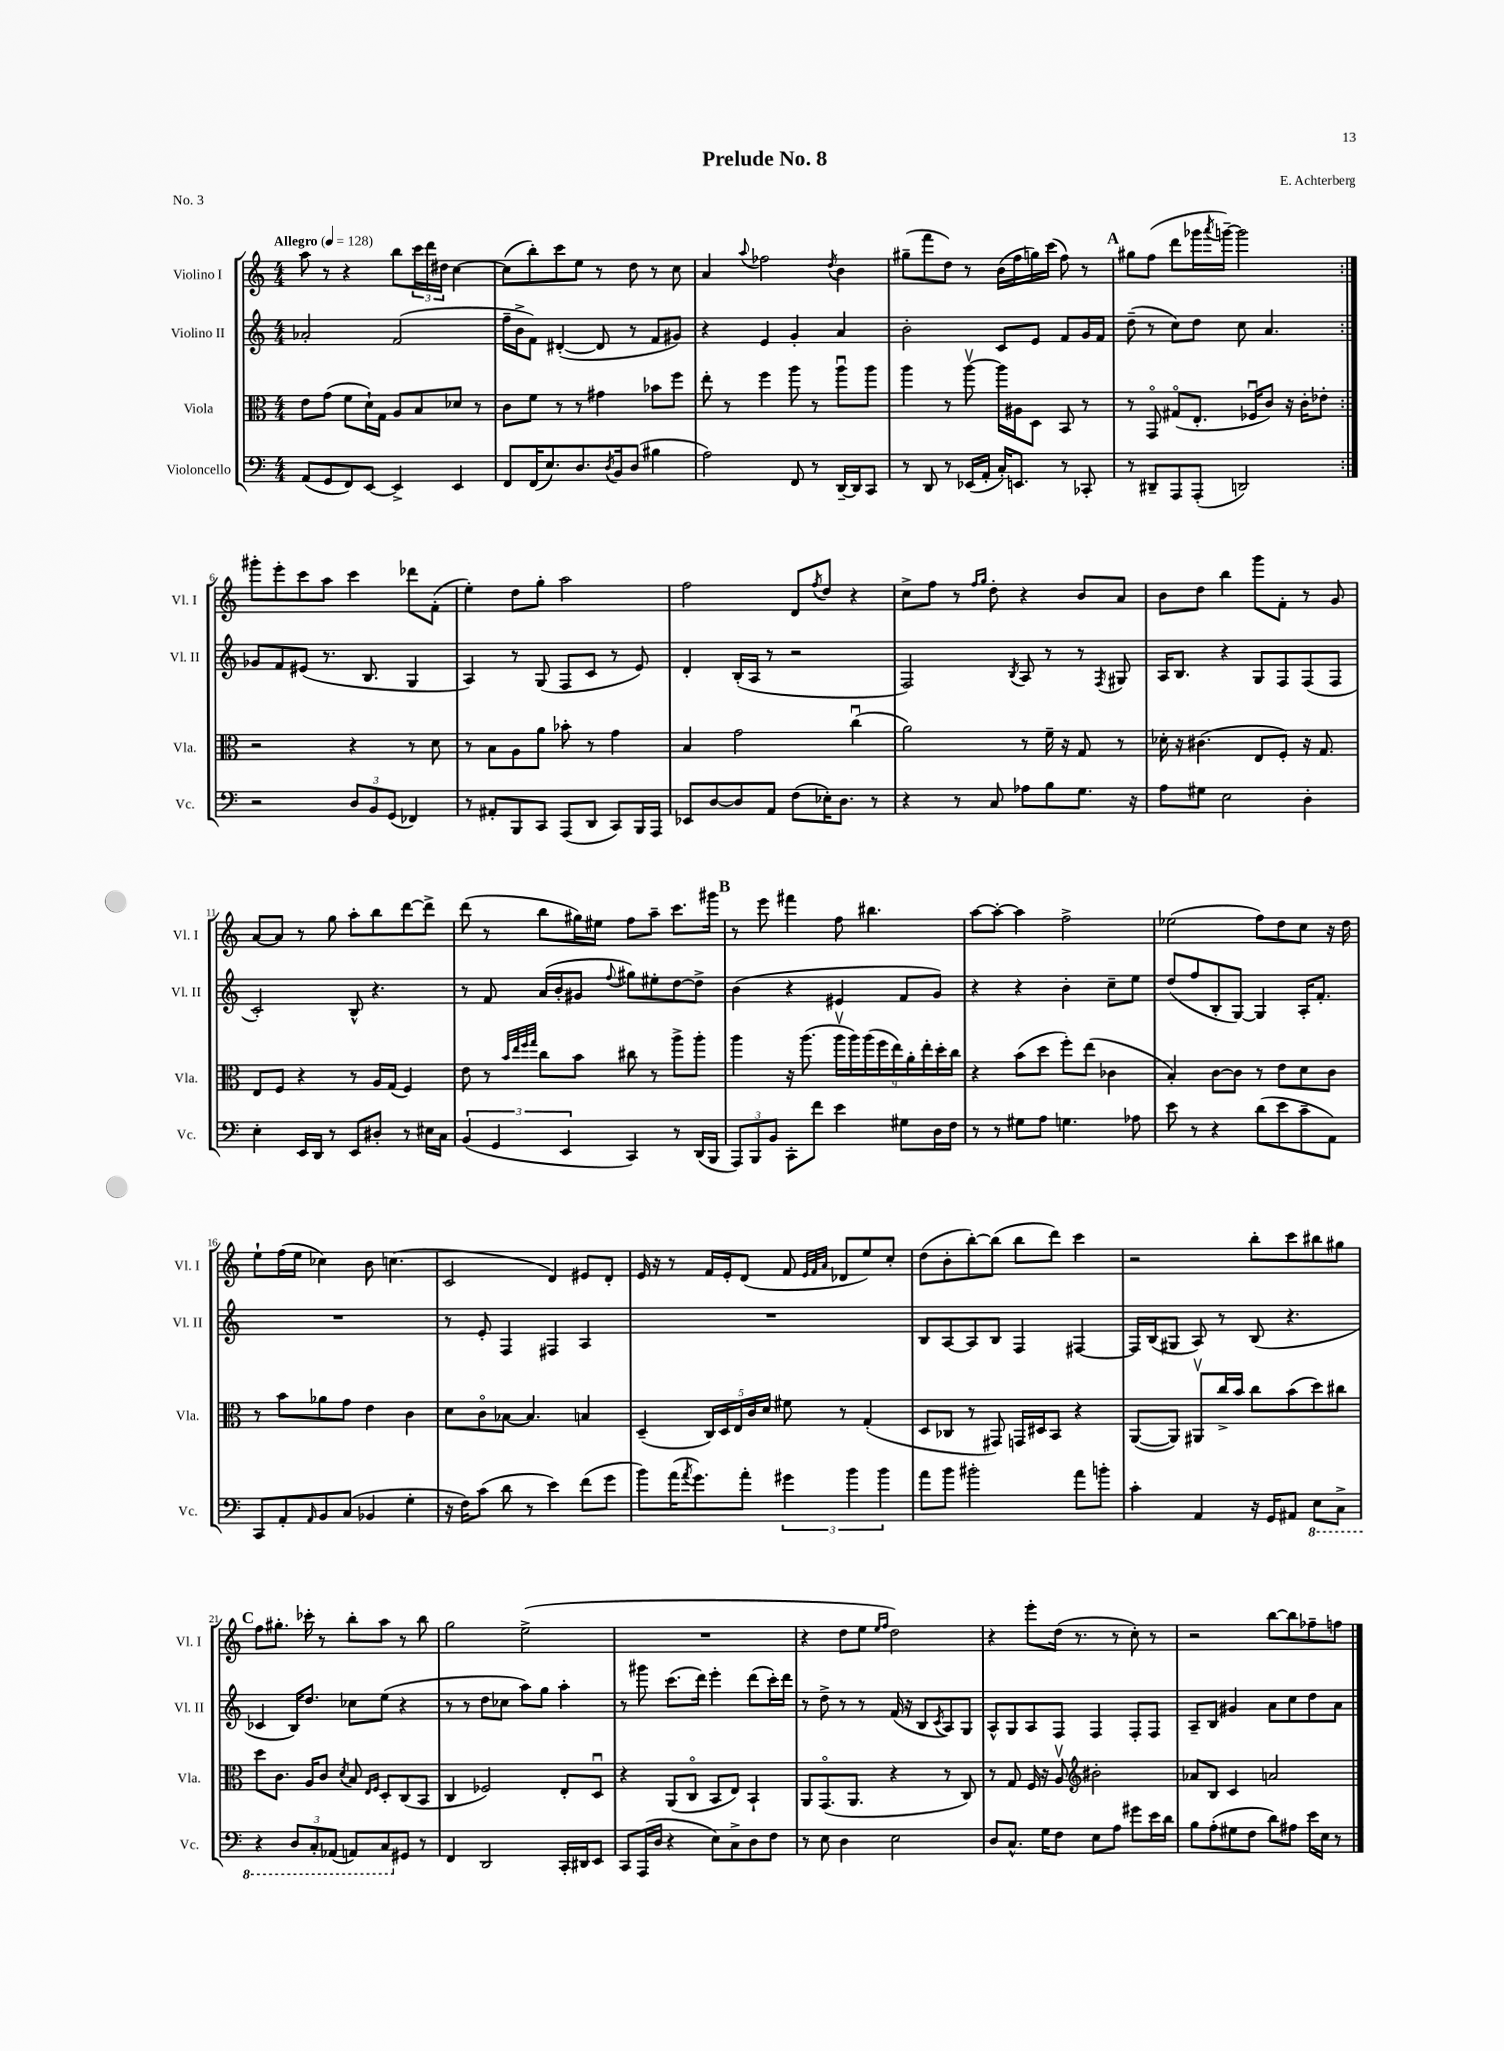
\header { title = "Prelude No. 8" composer = "E. Achterberg" piece = "No. 3" }
<<
\new StaffGroup <<
\new Staff = "s0" \with { instrumentName = "Violino I" shortInstrumentName = "Vl. I" } {
    \clef treble \key c \major \numericTimeSignature \time 4/4 \tempo "Allegro" 4 = 128
    \repeat volta 2 { a''8 r8 r4 b''8 \tuplet 3/2 { c'''16 d'''16 dis''16 } c''4~ |
    c''8( b''8-.) c'''8 e''8 r8 d''8 r8 c''8 |
    a'4 \appoggiatura { a''8 } fes''2 \acciaccatura { d''8 } b'4 |
    gis''8--( f'''8 d''8) r8 b'16( f''16 g''16) c'''16( f''8) r8 |
    \mark \markup { \bold "A" } gis''8 f''8( d'''8 ges'''16 \acciaccatura { a'''8 } g'''16~--) g'''2 | }
    gis'''8-. e'''8-. c'''8 a''8 c'''4 des'''8 f'8-.( |
    e''4-.) d''8 g''8-. a''2 |
    f''2 d'8 \acciaccatura { f''8 } d''8 r4 |
    c''8-> f''8 r8 \grace { f''16 g''16 } d''8-. r4 b'8 a'8 |
    b'8 d''8 b''4 g'''8 f'8-. r8 g'8 |
    a'8~ a'8 r8 g''8 a''8-. b''8 d'''8~ d'''8-> |
    d'''8( r8 b''8 gis''16) eis''16 f''8 a''8-- c'''8. gis'''16 |
    \mark \markup { \bold "B" } r8 e'''8 fis'''4 f''8 bis''4. |
    a''8~ a''8~-. a''4 f''2-> |
    ees''2( f''8) d''8 c''8 r16 d''16 |
    e''8-! f''16( e''16 ces''4) b'8 c''4.( |
    c'2 d'4) eis'8 d'8-. |
    e'16 r16 r8 f'16 e'16-. d'8( f'8 \grace { e'32 f'32 a'32 } des'8 e''8) c''8-. |
    d''8( b'8-. b''8~-.) b''8( b''8 d'''8) c'''4 |
    r2 b''8-. c'''8 bis''8 gis''8 |
    \mark \markup { \bold "C" } f''8 gis''8.-. ces'''16-. r8 b''8-. a''8 r8 b''8 |
    g''2 e''2->( |
    R1 |
    r4 d''8 e''8 \grace { e''16 f''16 } d''2) |
    r4 e'''8-. d''16( r8. r8 c''8-.) r8 |
    r2 b''8~ b''8 fes''8-- f''8 \bar "|." |
}
\new Staff = "s1" \with { instrumentName = "Violino II" shortInstrumentName = "Vl. II" } {
    \clef treble \key c \major \numericTimeSignature \time 4/4
    \repeat volta 2 { aes'2-. f'2( |
    f''16-- b'16-> f'8) dis'4~-.( dis'8 r8 f'8 gis'8) |
    r4 e'4 g'4-. a'4 |
    b'2-. c'8 e'8 f'8 g'16 f'16 |
    \mark \markup { \bold "A" } d''8--( r8 c''8) d''8 c''8 a'4. | }
    ges'8 f'8 eis'8( r8. b8. g4 |
    a4) r8 g8( f8 c'8 r8 e'8) |
    d'4-. b16-.( a16 r8 r2 |
    f2) \acciaccatura { b8 } a8 r8 r8 \acciaccatura { f8 } gis8 |
    a16 b8. r4 g8 f8 f8( f8 |
    c'2-.) b8-^ r4. |
    r8 f'8 a'16( b'16-. gis'8 \appoggiatura { f''8 } gis''8) eis''8-. d''8~ d''8-> |
    \mark \markup { \bold "B" } b'4( r4 eis'4 f'8 g'8) |
    r4 r4 b'4-. c''8-- e''8 |
    d''8( f''8 b8-. g8~) g4 a16-. f'8.-. |
    R1 |
    r8 e'8-. f4 fis4 a4 |
    R1 |
    b8 a8~ a8 b8 f4 fis4~ |
    fis16 b16( gis8 a8) r8 b8( r4. |
    \mark \markup { \bold "C" } ces'4 b16) d''8. ces''8 e''8( r4 |
    r8 r8 d''8 ces''8 a''8) g''8 a''4-. |
    r8 gis'''8 c'''8.( d'''16) e'''4-. d'''8( c'''16-.) d'''16 |
    r8 d''8-> r8 r8 f'16( r16 b8 \acciaccatura { c'8 } a8) g8 |
    a8-^ g8 a8 f8 f4 f8-. f8 |
    a8-- b8 gis'4 a'8 c''8 d''8 a'8 \bar "|." |
}
\new Staff = "s2" \with { instrumentName = "Viola" shortInstrumentName = "Vla." } {
    \clef alto \key c \major \numericTimeSignature \time 4/4
    \repeat volta 2 { e'8 g'8( f'8 d'16-!) g16 a8 b8 des'8 r8 |
    c'8 f'8 r8 r8 gis'4 bes'8 f''8 |
    e''8-. r8 f''4 a''8 r8 a''8\downbow a''8 |
    a''4 r8 a''8~\upbow a''16 ais16 d8 b,8 r8 |
    \mark \markup { \bold "A" } r8 g,8\flageolet gis8\flageolet( e8.-. fes16\downbow c'8) r16 c'16-. ees'8-. | }
    r2 r4 r8 d'8 |
    r8 b8 a8 a'8 bes'8-. r8 g'4 |
    b4 g'2 c''4\downbow( |
    a'2) r8 f'16-- r16 g8 r8 |
    des'16-. r16 cis'4.( e8 f8-.) r16 g8. |
    e8 f8 r4 r8 a16 g16( f4) |
    e'8 r8 \grace { b'32 e''32 f''32 g''32 } c''8 b'8 cis''8 r8 a''8-> a''8-. |
    \mark \markup { \bold "B" } a''4 r16 a''8.( \tuplet 9/8 { a''16\upbow a''16) a''16( f''16 e''16) a'16-. e''16-. d''16-. c''16 } |
    r4 b'8( d''8 f''8-.) e''8( ces'4 |
    b4-.) c'8~ c'8 r8 e'8 d'8 c'8 |
    r8 b'8 aes'8 g'8 e'4 c'4 |
    d'8 c'8\flageolet bes8~ bes4. b4 |
    d4--( \tuplet 5/4 { c16) d16 e16 c'16 d'16 } fis'8 r8 g4-.( |
    d8 ces8 r8 gis,8) g,16 dis16 b,8 r4 |
    a,8~( a,8) ais,8\upbow c''16-> b'16 c''8 b'8( d''8) cis''8 |
    \mark \markup { \bold "C" } d''8 c'8. a16 c'8 \acciaccatura { d'8 } b8 \grace { e16 f16 } d8-. c8( b,8 |
    c4 fes2) e8-. d8\downbow |
    r4 a,8( c8\flageolet b,8 e8) b,4-! |
    a,8 g,8.\flageolet( a,8. r4 r8 c8) |
    r8 g8 f16 r16 a8\upbow \clef treble bis'2-. |
    aes'8 b8 c'4 a'2 \bar "|." |
}
\new Staff = "s3" \with { instrumentName = "Violoncello" shortInstrumentName = "Vc." } {
    \clef bass \key c \major \numericTimeSignature \time 4/4
    \repeat volta 2 { a,8( g,8 f,8) e,8~ e,4-> e,4 |
    f,8 f,16( e8.) d8. \acciaccatura { d8 } b,16 d8( bis4 |
    a2) f,8 r8 d,16~-- d,16 c,8 |
    r8 d,8 r8 ees,16( a,16-. c16-.) e,8. r8 ces,8-. |
    \mark \markup { \bold "A" } r8 dis,8-- a,,8 a,,8-.( d,2) | }
    r2 \tuplet 3/2 { d8 b,8 g,8( } fes,4) |
    r8 ais,8-. b,,8 c,8 a,,8( d,8 c,8) b,,16 a,,16 |
    ees,8 d8~ d8 a,8 f8( ees16-.) d8. r8 |
    r4 r8 c8 aes8 b8 g8. r16 |
    a8 gis8 e2 d4-. |
    e4-. e,16 d,16 r8 e,8 dis8-. r8 eis16 c16 |
    \tuplet 3/2 { b,4( g,4 e,4 } c,4) r8 d,16( b,,16 |
    \mark \markup { \bold "B" } \tuplet 3/2 { a,,8) b,,8 b,8 } c,8-. f'8 e'4 gis8 d16 f16 |
    r8 r8 gis8 a8 g4. aes8 |
    e'8 r8 r4 d'8( e'8 c'8-- a,8) |
    c,8 a,8-. \grace { a,16 } b,8 c8( bes,4 g4-. |
    r16 f16) c'8( d'8 r8 e'4) f'8( g'8 |
    b'8) a'16( \acciaccatura { a'8 } g'8.) a'8-. \tuplet 3/2 { gis'4 b'4 b'4 } |
    a'8 b'8 bis'2-. a'8 b'8-. |
    c'4-. a,4 r16 g,16 ais,8 \ottava #-1 e,8 c,8-> |
    \mark \markup { \bold "C" } r4 \tuplet 3/2 { d,8 c,8-. aes,,8( } a,,8) c,8 \ottava #0 gis,8 r8 |
    f,4 d,2 c,16-. dis,16 e,8 |
    c,8 a,,16( d16 r4 e8) c8-> d8 f8 |
    r8 e8 d4 e2 |
    d8 c8.-^ g16 f8 e8 a8 gis'8 e'16 d'16 |
    b8 a8-.( gis8 f8 d'8) ais8 e'16 e16 r8 \bar "|." |
}
>>
>>
